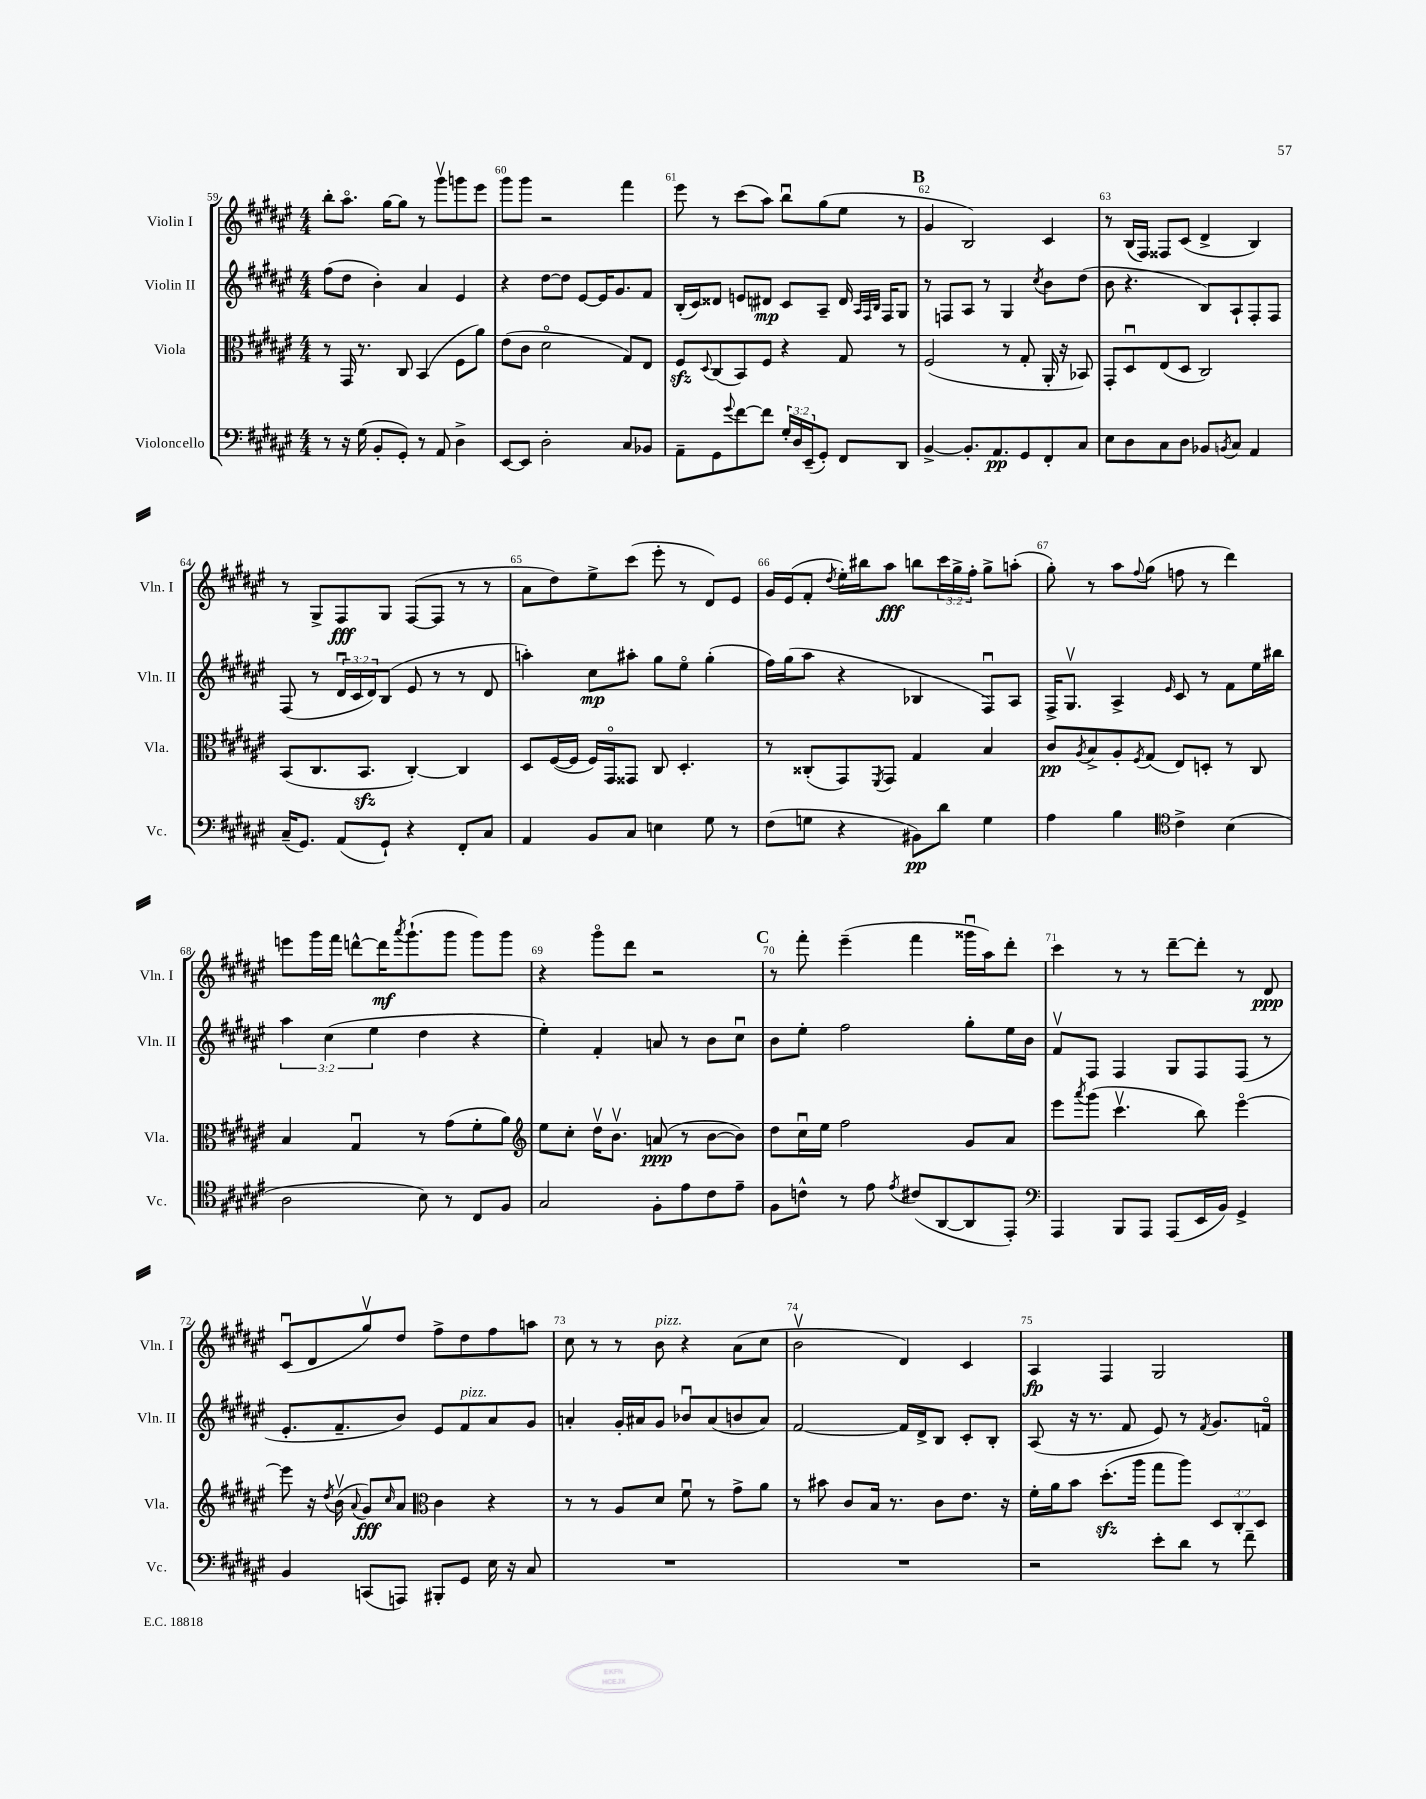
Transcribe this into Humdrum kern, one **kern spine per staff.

**kern	**kern	**kern	**kern
*staff4	*staff3	*staff2	*staff1
*clefF4	*clefC3	*clefG2	*clefG2
*k[f#c#g#d#a#e#]	*k[f#c#g#d#a#e#]	*k[f#c#g#d#a#e#]	*k[f#c#g#d#a#e#]
*M4/4	*M4/4	*M4/4	*M4/4
8r	8r	(8ff#\L	8bb'\L
16r	16GG#/	8dd#\J	8.aa#o\J
(16G#\	8.r	.	.
8BB'/L	.	4b'\)	.
.	.	.	[16gg#\LK
8GG#'/J)	8C#/	.	8gg#\]J
8r	(4BB/	4a#/	8r
8AA#/	.	.	8ggg#v\L
4D#^\	8F#\L	4e#/	8ggg\
.	8a#\J)	.	8eee#\J
=	=	=	=
[8EE#/L	(8e#\L	4r	8ggg#\L
8EE#/]J	8c#\J	.	8ggg#\J
2D#'\	2d#o\	[8dd#\L	2r
.	.	8dd#\]J	.
.	.	[8e#/L	.
.	.	16e#/]K	.
.	.	8.g#/	.
8C#/L	8G#/L)	.	4fff#\
8BB-/J	8E#/J	8f#/J	.
=	=	=	=
8AA#~\L	8F#/L	(16B'/LL	8eee#\
.	.	16c#/J)	.
.	8qqD#/	.	.
8GG#\	(8C#/	8d##/J	8r
8qqg#/	.	.	.
[8f#\	8BB/)	8e/L	(8ccc#\L
8f#\]J	8F#/J	8d#/J	8aa#\J)
24G#'/LL	4r	8c#/L	8bbu\L
24D#/	.	.	.
(24EE#~/J	.	.	.
8GG#'/J)	.	8A#~/J	(8gg#\
8FF#/L	8G#/	16d#/	8ee#\J
.	.	32qqA#/LLL	.
.	.	32qqF#/	.
.	.	32qqB/JJJ	.
.	.	16F#/LK	.
8DD#/J	8r	8G#/J	8r
=	=	=	=
[4BB^/	(2F#/	8r	4g#/
.	.	8F/L	.
8.BB'/]L	.	8A#/J	2B/)
.	.	8r	.
8.AA#/	.	.	.
.	8r	4G#/	.
8GG#/	8G#'/	.	.
.	.	8qcc#/	.
8FF#'/	16AA#'/	8b\L	4c#/
.	16r	.	.
8C#/J	8BB-/)	(8dd#\J	.
=	=	=	=
8E#\L	8GG#'/L	8b\	8r
8D#\	8D#u/	4.r	(16B/LL
.	.	.	16F#/JJ)
8C#\	(8E#/	.	8F##/L
8D#\J	8D#/J	.	(8c#/J
8BB-/L	2C#/)	8B/L)	4d#^/
8qBB/	.	.	.
8C#/J	.	8A#`/	.
4AA#/	.	8F#'/	4B/)
.	.	8F#/J	.
=	=	=	=
(16C#~/LK	(8BB/L	(8F#/	8r
8.GG#/J)	.	.	.
.	8.C#/	8r	8G#^/L
(8AA#/L	.	24d#u/LL	8F#/
.	.	24c#/	.
.	8.BB/J	.	.
.	.	24d#/J)	.
8GG#`/J)	.	(8B/J	8G#/J
4r	[4C#'/)	8e#/	([8F#/L
.	.	8r	8F#/]J
8FF#'/L	4C#/]	8r	8r
8C#/J	.	8d#/	8r
=	=	=	=
4AA#/	8D#/L	4aa'\)	8a#\L
.	([16F#/L	.	8dd#\)
.	16F#/]JJ	.	.
8BB/L	16F#/LL)	8cc#\L	8ee#^\
.	16GG#o/J	.	.
8C#/J	8GG##/J	8aa#'\J	(8ccc#\J
4E\	8C#/	8gg#\L	8eee#'\
.	4.D#'/	8ee#o\J	8r
8G#\	.	(4gg#'\	8d#/L)
8r	.	.	8e#/J
=	=	=	=
(8F#\L	8r	16ff#\LL)	16g#/LL
.	.	(16gg#\J	(16e#/J
8G\J	(8C##'/L	8aa#\J	8f#'/J
.	.	.	8qdd#/
4r	8GG#/)	4r	16ee#'\LL)
.	.	.	16bb#\J
.	8qFF#/	.	.
.	8GG#/J	.	8aa#\J
8BB#\L)	4G#/	4B-/	8bb\L
8d#\J	.	.	24ccc#\L
.	.	.	24gg#^\
.	.	.	24ff#'\JJ
4G\	4B/	8F#u/L)	8gg#^\L
.	.	8A#/J	(8aa'\J
=	=	=	=
4A#\	8c#/L	16F#^/LK	8gg#'\)
.	.	8.G#v/J	.
.	8qA#/	.	.
.	8B^/	.	8r
4B\	8A#'/	4A#^/	8aa#\L
.	8qF#/	.	8qqff#/
.	(8G#/J	.	(8gg#\J
*clefC4	*	*	*
.	.	16qqe#/	.
4c#^\	8E#/L)	8c#/	8ff\
.	8D'/J	8r	8r
(4B\	8r	8f#\L	4ddd#\)
.	8C#/	16ee#\L	.
.	.	16bb#\JJ	.
=	=	=	=
2A#\	4B/	6aa#\	8eee\L
.	.	.	16ggg#\L
.	.	(6cc#\	.
.	.	.	16fff#\JJ
.	4G#u/	.	[8ddd^^\L
.	.	6ee#\	.
.	.	.	16ddd\]K
.	.	.	8qaaa#/
.	.	.	(8.ggg#`\
8B\)	8r	4dd#\	.
8r	(8g#\L	.	8ggg#\J
8C#/L	8f#'\	4r	8ggg#\L)
8F#/J	8a#\J)	.	8ggg#\J
=	=	=	=
*	*clefG2	*	*
2G#/	8ee#\L	4ee#'\)	4r
.	8cc#'\J	.	.
.	16dd#v\LK	4f#'/	8ggg#o\L
.	8.bv\J	.	.
.	.	.	8ddd#\J
8F#'\L	(8a/	8a/	2r
8e#\	8r	8r	.
8c#\	[8b\L	8b\L	.
8e#~\J	8b\]J)	8cc#u\J	.
=	=	=	=
8F#\L	8dd#\L	8b\L	8r
8c^^\J	16cc#u\L	8ee#'\J	8fff#'\
.	16ee#\JJ	.	.
8r	2ff#\	2ff#\	(4eee#~\
8e#\	.	.	.
8qe#/	.	.	.
(8c#/L	.	.	4fff#\
[8AA#/	.	.	.
8AA#/]	8g#/L	8gg#'\L	16ggg##u\LL
.	.	.	16aa#\J)
8EE#'/J)	8a#/J	16ee#\L	8ddd#'\J
.	.	16b\JJ	.
=	=	=	=
*clefF4	*	*	*
4AAA#/	8eee#\L	8f#v/L	4ccc#\
.	8qaaa#/	.	.
.	(8ggg#\J	8F#/J	.
8BBB/L	4.ccc#v\	4F#/	8r
8AAA#/J	.	.	8r
(8AAA#/L	.	8G#/L	[8ddd#~\L
16EE#/L	8bb\)	8F#/	8ddd#'\]J
16BB/JJ)	.	.	.
4GG#^/	[4eee#o\	(8F#/J	8r
.	.	8r	8d#/
=	=	=	=
4BB/	8eee#\]	8.e#'/L	(8c#u/L
.	16r	.	8d#/
.	8qdd#/	.	.
.	(16bv\	8.f#~/	.
.	8qqa#/	.	.
(8CC/L	8g#/L)	.	8gg#v/)
.	16qqcc#/	.	.
8AAA/J)	8a#/J	8b/J)	8dd#/J
*	*clefC3	*	*
8BBB#'/L	4c#\	8e#/L	8ff#^\L
8GG#/J	.	8f#/	8dd#\
16E#\	4r	8a#/	8ff#\
16r	.	.	.
8C#/	.	8g#/J	8aa\J
=	=	=	=
1r	8r	4a'/	8cc#\
.	8r	.	8r
.	8A#/L	16g#'/LL	8r
.	.	16a#/J	.
.	8d#/J	8g#/J	8b\
.	8f#u\	8b-u/L	4r
.	8r	(8a#/	.
.	8g#^\L	8b/	(8a#\L
.	8a#\J	8a#/J)	8cc#\J
=	=	=	=
1r	8r	[2f#/	2bv\
.	8b#\	.	.
.	8c#/L	.	.
.	16B/Jk	.	.
.	8.r	.	.
.	.	16f#/]LL	4d#/)
.	.	16d#^/J	.
.	8c#\L	8B/J	.
.	8.e#\J	8c#'/L	4c#/
.	.	8B'/J	.
.	16r	.	.
=	=	=	=
2r	16f#'\LL	(8A#/	4A#/
.	16a#\J	.	.
.	8b\J	16r	.
.	.	8.r	.
.	(8.dd#'\L	.	4F#/
.	.	8f#/	.
.	16aa#\Jk	.	.
8e#'\L	8gg#\L	8e#/)	2G#/
8d#\J	8aa#\J)	8r	.
.	.	8qf#/	.
8r	12D#/L	8.g#/L	.
.	12C#'/	.	.
8f#~\	.	.	.
.	12D#/J	.	.
.	.	16fo/Jk	.
==	==	==	==
*-	*-	*-	*-
